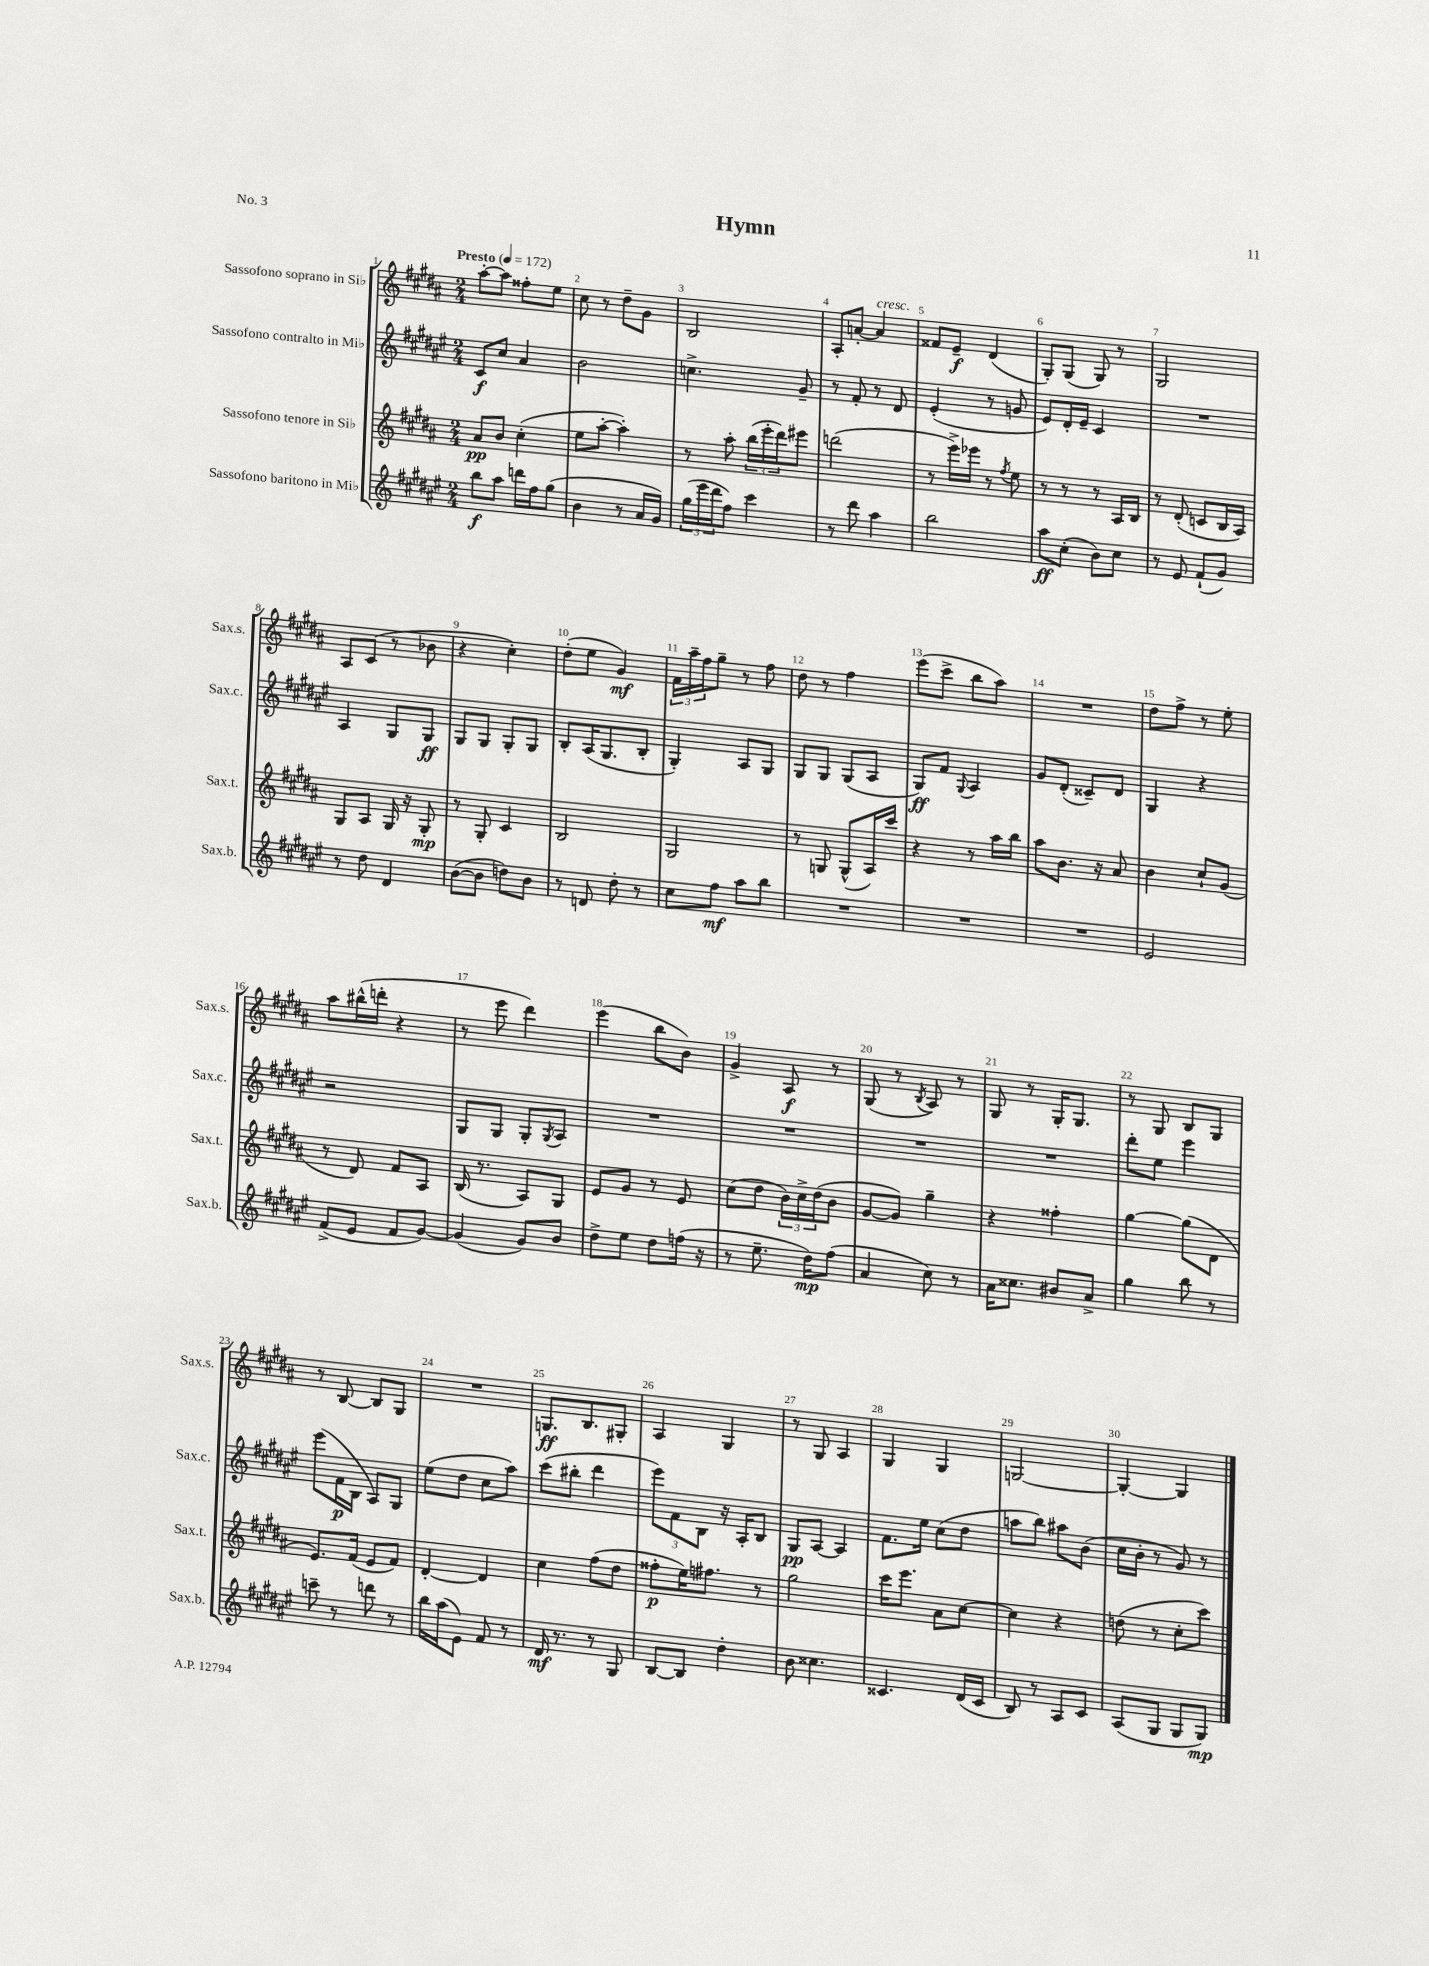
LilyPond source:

\header { title = "Hymn" piece = "No. 3" }
<<
\new StaffGroup <<
\new Staff = "s0" \with { instrumentName = "Sassofono soprano in Sib" shortInstrumentName = "Sax.s." } {
    \clef treble \key b \major \numericTimeSignature \time 2/4 \tempo "Presto" 4 = 172
    ais''8~-. ais''8 fisis''8-. e''8 |
    cis''8 r8 dis''8-- gis'8 |
    b2 |
    ais8-. a'8~-. a'4^\markup { \italic "cresc." } |
    fisis'8 e'8--\f dis'4( |
    gis8-.) gis8( gis8) r8 |
    gis2 |
    ais8 cis'8( r8 bes'8 |
    r4 cis''4-.) |
    dis''8-.( e''8 gis'4\mf) |
    \tuplet 3/2 { fis'16 ais''16-- fis''16 } gis''8-- r8 fis''8 |
    dis''8 r8 fis''4 |
    e'''8( cis'''8-> b''8 ais''8) |
    R2 |
    dis''8 fis''8-> r8 e''8-. |
    ais''8 bis''16-^( d'''16-. r4 |
    r8 e'''8 dis'''4) |
    e'''4( b''8 b'8) |
    gis'4-> ais8\f r8 |
    gis8( r8 \acciaccatura { b8 } ais8) r8 |
    gis8 r8 gis16-. gis8. |
    r8 gis8 b8 gis8 |
    r8 b8~ b8 gis8 |
    R2 |
    g8.\ff b8. gis8-. |
    ais4 gis4 |
    r8 gis8 ais4 |
    gis4 gis4 |
    g2~ |
    g4~-. g4 \bar "|." |
}
\new Staff = "s1" \with { instrumentName = "Sassofono contralto in Mib" shortInstrumentName = "Sax.c." } {
    \clef treble \key fis \major \numericTimeSignature \time 2/4
    cis'8\f cis''8 ais'4 |
    b'2 |
    c''4.-> gis'8-- |
    r8 fis'8-. r8 dis'8 |
    eis'4-.( r8 g'8 |
    eis'8) dis'16-. eis'16-- cis'4 |
    R2 |
    ais4 gis8 gis8\ff |
    gis8 gis8 gis8-. gis8 |
    b8-. ais16( gis8. b8-. |
    gis4-.) ais8 gis8 |
    gis8 gis8 gis8( ais8 |
    gis8\ff) fis'8 \appoggiatura { gis8 } ais4 |
    gis'8 dis'8-.( cisis'8--) dis'8 |
    gis4 r4 |
    r2 |
    gis8 gis8 gis8-. \acciaccatura { gis8 } ais8 |
    R2 |
    R2 |
    R2 |
    R2 |
    dis'''8-. eis''8 eis'''4 |
    eis'''8( fis'16\p b16 ais8) gis8 |
    eis''8( dis''8 cis''8 ais''8) |
    cis'''8( bis''8-. dis'''4 |
    \tuplet 3/2 { eis'''8) fis'8 b8 } r16 ais16-. b8 |
    gis8\pp ais8~ ais4 |
    fis'8. eis''16 cis''8( dis''8 |
    a''8 b''8) ais''8 b'8( |
    cis''16 b'16-. r8 gis'8) r8 \bar "|." |
}
\new Staff = "s2" \with { instrumentName = "Sassofono tenore in Sib" shortInstrumentName = "Sax.t." } {
    \clef treble \key b \major \numericTimeSignature \time 2/4
    ais'8\pp b'8 cis''4-.( |
    e''8 ais''8~-. ais''4-.) |
    r8 ais''8-. \tuplet 3/2 { b''16( e'''16-. dis'''16) } eis'''8 |
    d'''2( |
    r8 e'''16->) ees'''16 r8 \acciaccatura { fis''8 } e''8 |
    r8 r8 r8 ais16 b16 |
    r8 dis'8-.( c'8 b16 ais16) |
    gis8 ais8 gis16 r16 gis8-.\mp |
    r8 gis8-. cis'4 |
    b2 |
    gis2 |
    r8 g8 g8-^( ais16) cis'''16 |
    r4 r8 ais''16 b''16 |
    ais''8 b'8. r16 ais'8 |
    b'4 cis''8-! gis'8( |
    r8 dis'8) fis'8 ais8 |
    b16( r8. ais8) gis8 |
    e'8 gis'8 r8 e'8 |
    cis''8( dis''8 \tuplet 3/2 { b'16) cis''16-> dis''16( } b'8 |
    gis'8~ gis'8) gis''4-- |
    r4 fisis''4-. |
    gis''4~ gis''8( dis'8 |
    e'8.) fis'16( e'8 fis'8) |
    dis'4~-. dis'4 |
    cis''4 fis''8( dis''8 |
    fisis''8-.\p e''16) fis''8. r8 |
    gis''2 |
    cis'''16 e'''8. ais'8 cis''8~ |
    cis''4 r4 |
    d''8( r8 cis''8-. cis'''8) \bar "|." |
}
\new Staff = "s3" \with { instrumentName = "Sassofono baritono in Mib" shortInstrumentName = "Sax.b." } {
    \clef treble \key fis \major \numericTimeSignature \time 2/4
    b''8\f ais''8 d'''16 fis''16 gis''8( |
    b'4 r8 ais'16 gis'16) |
    \tuplet 3/2 { gis''16( eis'''16 dis'''16 } fis''8) cis'''4 |
    r8 dis'''8 ais''4 |
    b''2 |
    ais''8\ff cis''8-.( b'8) cis''8 |
    r8 eis'8 fis'8-!( gis'8) |
    r8 dis''8 dis'4 |
    b'8~( b'8 d''8) b'8 |
    r8 d'8 dis''8-. r8 |
    cis''8 fis''8\mf ais''8 b''8 |
    R2 |
    R2 |
    R2 |
    eis'2 |
    fis'8->( eis'8 fis'8 gis'8~) |
    gis'4( gis'8) b'8 |
    dis''8-> eis''8 dis''8 f''16( r16 |
    r8 eis''8.-- dis''16\mp) fis''8( |
    ais'4 cis''8) r8 |
    ais'16 cisis''8. bis'8 ais'8-> |
    gis''4 b''8 r8 |
    c'''8-- r8 d'''8 r8 |
    b''16 ais''16( eis'8) fis'8 r8 |
    dis'16\mf r8. r8 gis8 |
    b8~ b8 dis''4-. |
    b'8 cisis''4. |
    cisis'4. dis'16( cisis'16 |
    b8) r8 ais8 cis'8 |
    ais8( gis8 gis8 gis8\mp) \bar "|." |
}
>>
>>
\layout { \context { \Score \override BarNumber.break-visibility = ##(#f #t #t) barNumberVisibility = #all-bar-numbers-visible } }
